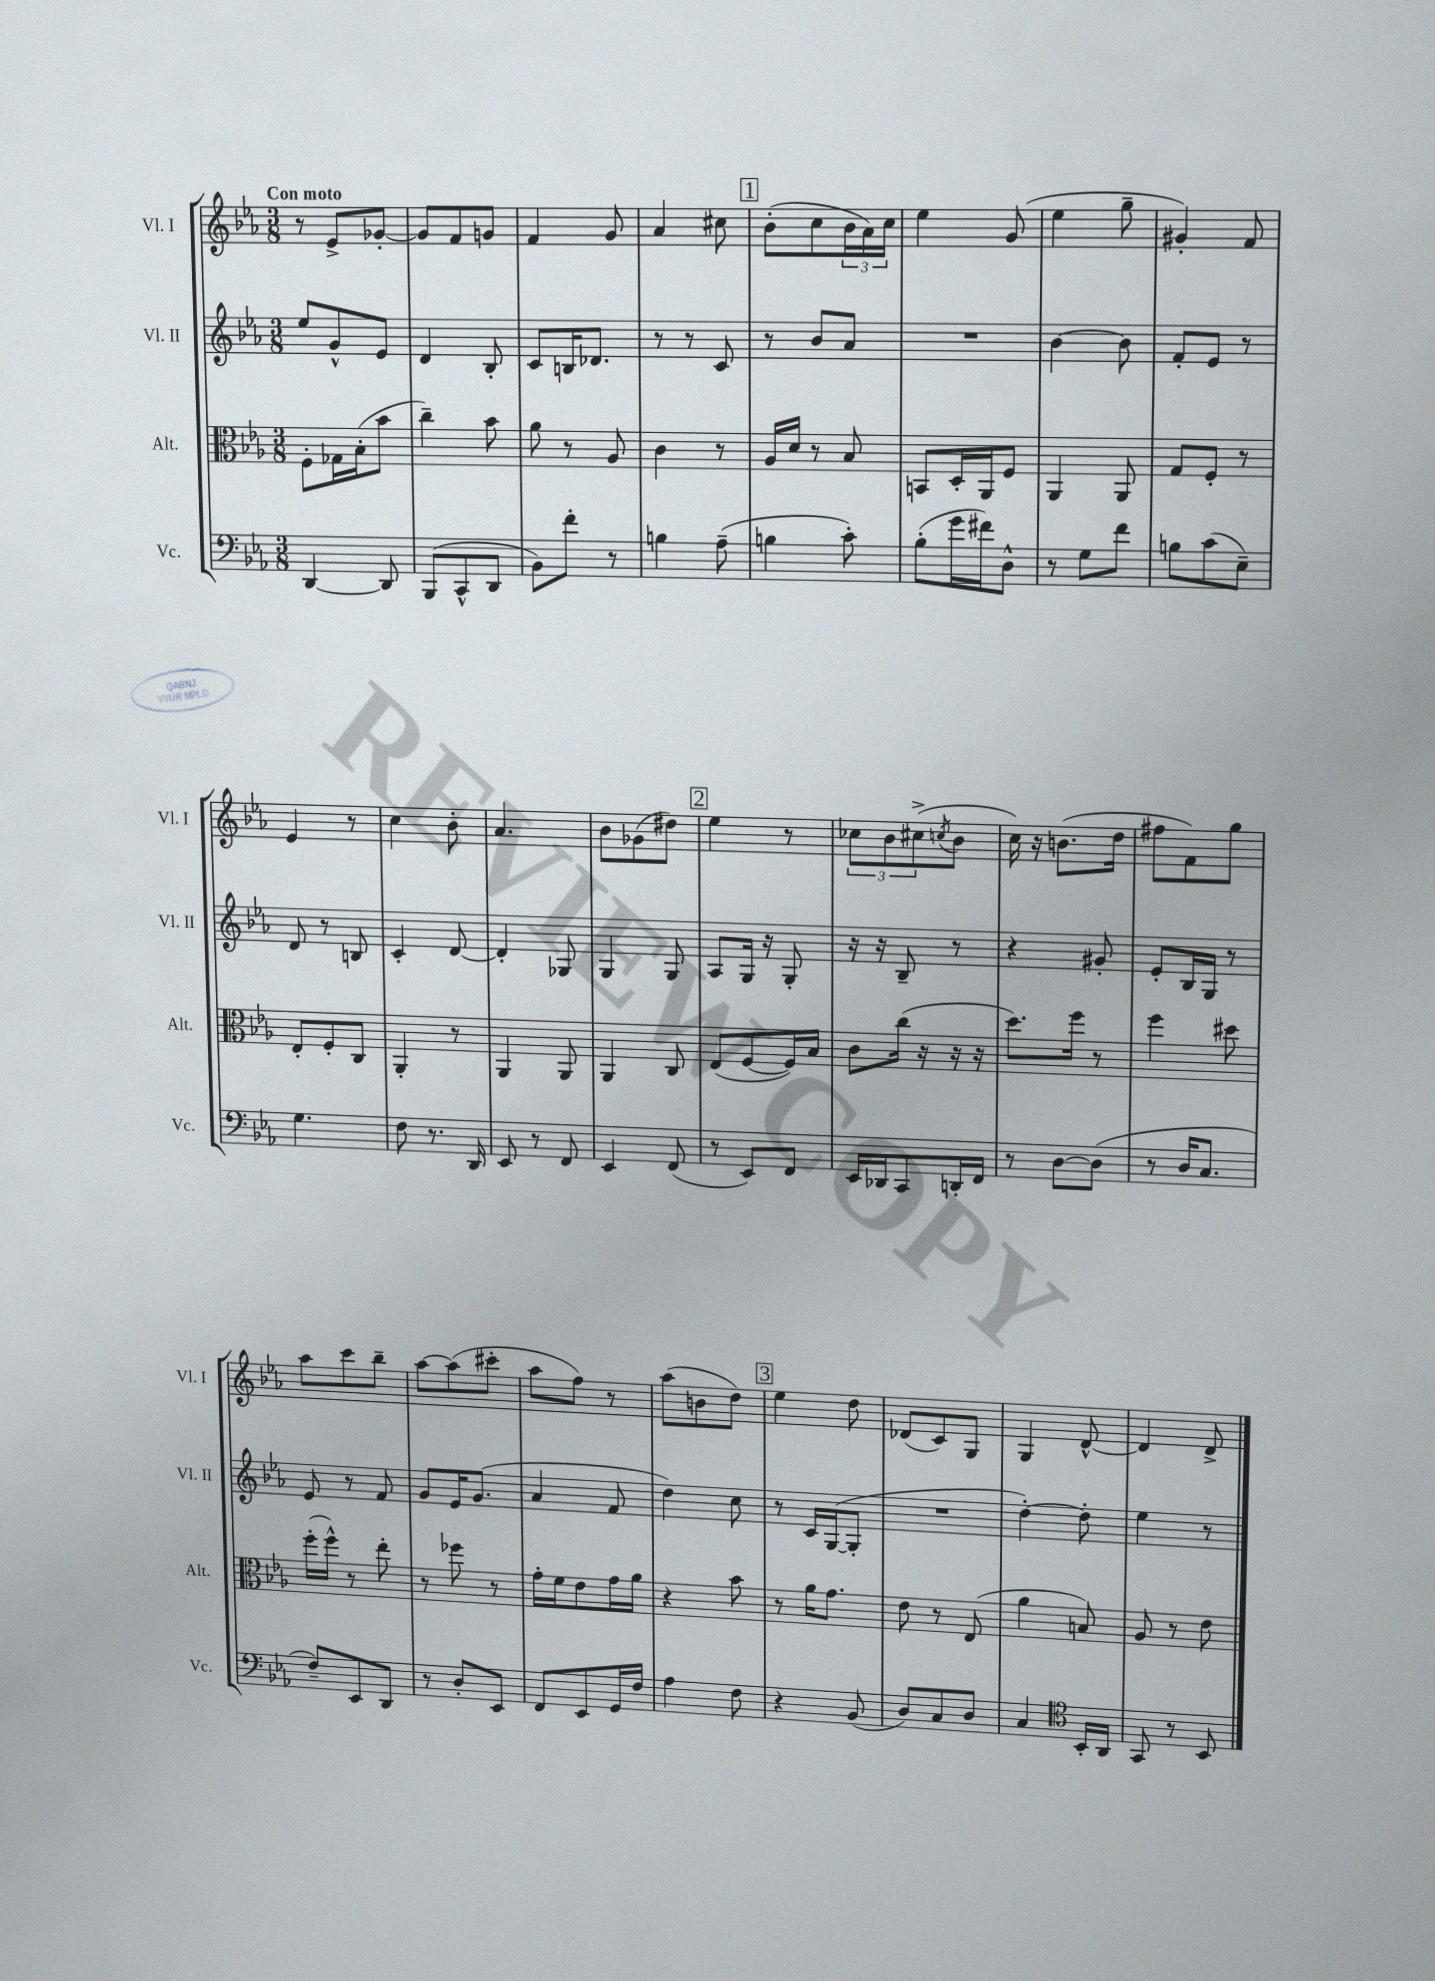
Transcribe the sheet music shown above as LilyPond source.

<<
\new StaffGroup <<
\new Staff = "s0" \with { instrumentName = "Vl. I" shortInstrumentName = "Vl. I" } {
    \clef treble \key ees \major \numericTimeSignature \time 3/8 \tempo "Con moto"
    r8 ees'8-> ges'8~-. |
    ges'8 f'8 g'8 |
    f'4 g'8 |
    aes'4 cis''8 |
    \mark \markup { \box "1" } bes'8-.( c''8 \tuplet 3/2 { bes'16 aes'16) c''16 } |
    ees''4 g'8( |
    ees''4 g''8-- |
    gis'4-.) f'8 |
    ees'4 r8 |
    c''4 bes'8-. |
    aes'4. |
    bes'8 ges'8( dis''8) |
    \mark \markup { \box "2" } ees''4 r8 |
    \tuplet 3/2 { ces''8 bes'8 cis''8->( } \acciaccatura { c''8 } bes'8 |
    c''16) r16 b'8.( d''16 |
    fis''8 f'8) g''8 |
    aes''8 c'''8 bes''8-- |
    aes''8~ aes''8( cis'''8-. |
    aes''8 f''8) r8 |
    aes''8( b'8 d''8) |
    \mark \markup { \box "3" } ees''4 d''8 |
    des'8( c'8) g8 |
    g4 d'8~-^ |
    d'4 d'8-> \bar "|." |
}
\new Staff = "s1" \with { instrumentName = "Vl. II" shortInstrumentName = "Vl. II" } {
    \clef treble \key ees \major \numericTimeSignature \time 3/8
    ees''8 g'8-^ ees'8 |
    d'4 bes8-. |
    c'8 b16 des'8. |
    r8 r8 c'8 |
    \mark \markup { \box "1" } r8 bes'8 aes'8 |
    R4. |
    bes'4~ bes'8 |
    f'8-. ees'8 r8 |
    d'8 r8 b8 |
    c'4-. d'8~ |
    d'4-. ges8 |
    g4 g8 |
    \mark \markup { \box "2" } aes8 g16 r16 g8-. |
    r16 r16 bes8-- r8 |
    r4 gis'8-. |
    ees'8-. bes16 g16 r8 |
    ees'8 r8 f'8 |
    g'8 ees'16 g'8.( |
    aes'4 f'8 |
    d''4) c''8 |
    \mark \markup { \box "3" } r8 c'16 g16~( g8-. |
    R4. |
    d''4~-.) d''8-. |
    ees''4 r8 \bar "|." |
}
\new Staff = "s2" \with { instrumentName = "Alt." shortInstrumentName = "Alt." } {
    \clef alto \key ees \major \numericTimeSignature \time 3/8
    f8-. ges16 bes16-.( bes'8 |
    c''4--) bes'8 |
    aes'8 r8 aes8 |
    c'4 r8 |
    \mark \markup { \box "1" } aes16 d'16 r8 bes8 |
    b,8 d16-. aes,16 f8 |
    aes,4 aes,8 |
    g8 f8-. r8 |
    ees8-. f8-. c8 |
    aes,4-. r8 |
    aes,4 aes,8 |
    aes,4 c8 |
    \mark \markup { \box "2" } ees8( f8~ f16) bes16 |
    c'8 c''16( r16 r16 r16 |
    d''8.) f''16 r8 |
    f''4 dis''8 |
    f''16-.( f''16-^) r8 ees''8-. |
    r8 fes''8 r8 |
    g'16-. f'16 ees'8 g'16 aes'16 |
    r4 bes'8 |
    \mark \markup { \box "3" } r8 aes'16 g'8. |
    ees'8 r8 ees8( |
    aes'4 b8) |
    aes8 r8 ees'8 \bar "|." |
}
\new Staff = "s3" \with { instrumentName = "Vc." shortInstrumentName = "Vc." } {
    \clef bass \key ees \major \numericTimeSignature \time 3/8
    d,4~ d,8 |
    bes,,8( c,8-^ d,8 |
    bes,8) f'8-. r8 |
    b4 aes8--( |
    \mark \markup { \box "1" } b4 c'8-.) |
    bes8-.( g'16 fis'16) d8-^ |
    r8 g8 f'8 |
    b8 c'8( ees8--) |
    g4. |
    f8 r8. d,16 |
    ees,8 r8 f,8 |
    ees,4 f,8( |
    \mark \markup { \box "2" } r8 ees,8) f,8 |
    ees,16 des,16 c,8 d,16-. f,16 |
    r8 d8~ d8( |
    r8 d16 c8. |
    f8--) ees,8 d,8 |
    r8 d8-. ees,8 |
    f,8 ees,8 g,16 f16 |
    aes4 f8 |
    \mark \markup { \box "3" } r4 bes,8( |
    d8) c8 d8 |
    c4 \clef tenor bes,16-. aes,16 |
    g,8 r8 bes,8 \bar "|." |
}
>>
>>
\layout { \context { \Score \remove "Bar_number_engraver" } }
